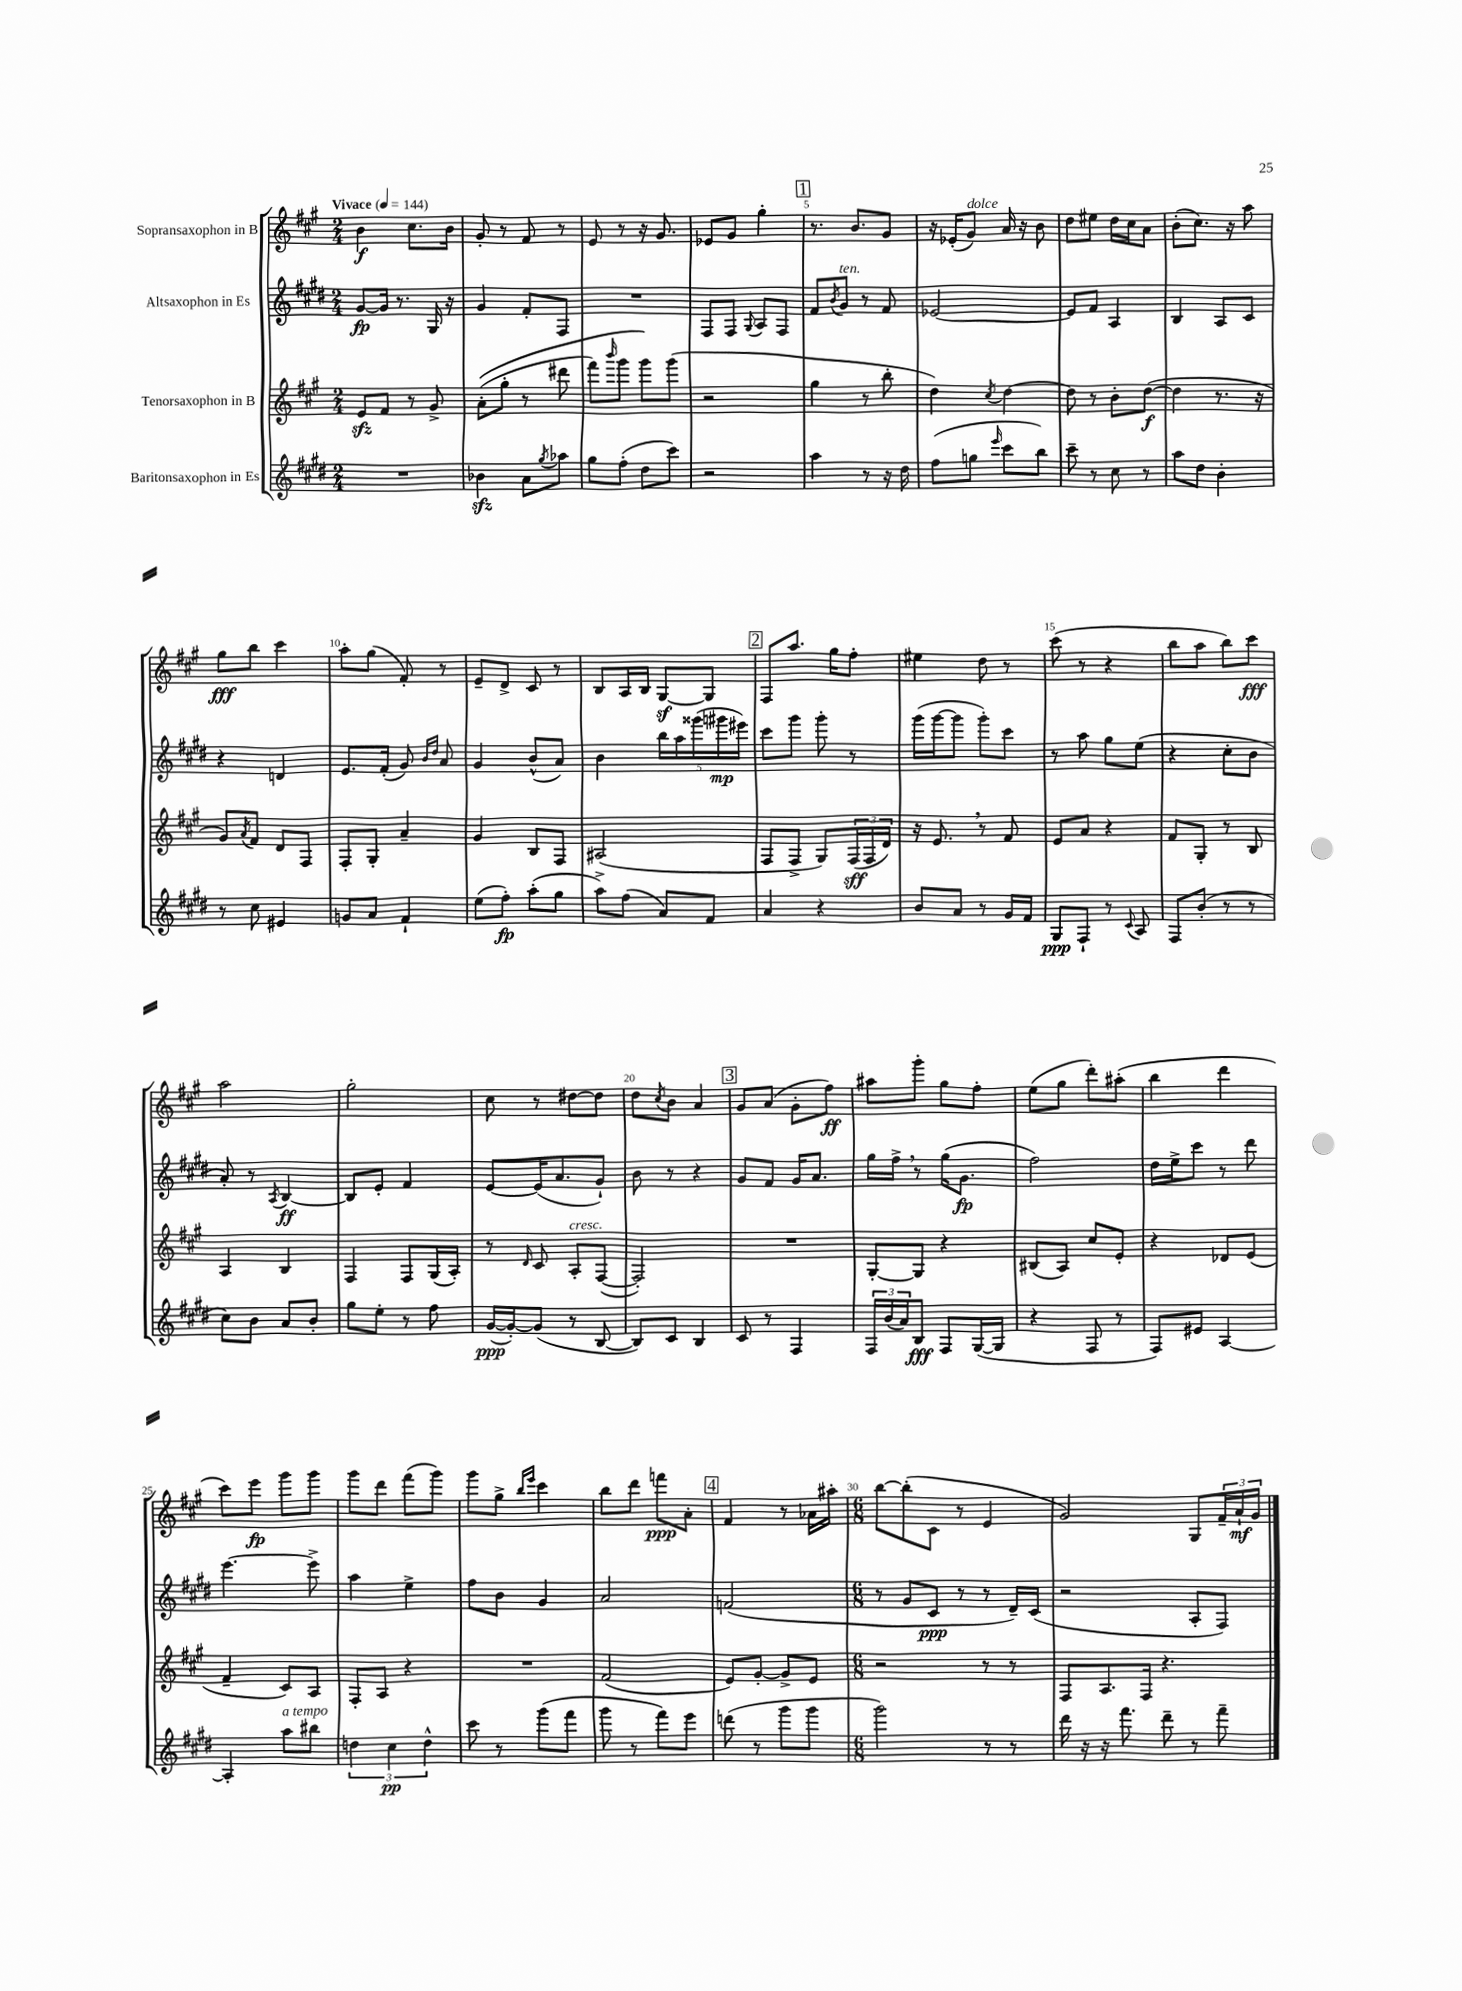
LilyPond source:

<<
\new StaffGroup <<
\new Staff = "s0" \with { instrumentName = "Sopransaxophon in B" } {
    \clef treble \key a \major \numericTimeSignature \time 2/4 \tempo "Vivace" 4 = 144
    b'4\f cis''8. b'16 |
    gis'8-. r8 fis'8 r8 |
    e'8 r8 r16 gis'8. |
    ees'8 gis'8 gis''4-. |
    \mark \markup { \box "1" } r8. b'8. gis'8 |
    r16 ees'16-.( gis'8^\markup { \italic "dolce" }) a'16 r16 b'8 |
    d''8 eis''8 d''16 cis''16 a'8 |
    b'8-.( cis''8.) r16 a''8 |
    gis''8\fff b''8 cis'''4 |
    a''8-. gis''8( fis'8-.) r8 |
    e'8-- d'8-> cis'8 r8 |
    b8 a16 b16 gis8~\sf gis8 |
    \mark \markup { \box "2" } fis8 a''8. gis''16 fis''8-. |
    eis''4 d''8 r8 |
    cis'''8( r8 r4 |
    b''8 a''8 b''8) cis'''8\fff |
    a''2 |
    gis''2-. |
    cis''8 r8 dis''8~ dis''8 |
    d''8 \acciaccatura { cis''8 } b'8 a'4 |
    \mark \markup { \box "3" } gis'8 a'8( gis'8-. fis''8\ff) |
    ais''8 gis'''8-. gis''8 fis''8-. |
    e''8( gis''8 d'''8-.) ais''8-.( |
    b''4 d'''4 |
    cis'''8) e'''8\fp gis'''8 gis'''8 |
    gis'''8 d'''8 fis'''8( gis'''8) |
    gis'''8 gis''8-> \grace { b''16 e'''16 } cis'''4 |
    b''8 d'''8 f'''8\ppp a'8-. |
    \mark \markup { \box "4" } fis'4 r8 aes'16 ais''16-. |
    \numericTimeSignature \time 6/8 b''8~ b''8-.( cis'8 r8 e'4 |
    gis'2) gis8 \tuplet 3/2 { fis'16-- a'16-!\mf gis'16 } \bar "|." |
}
\new Staff = "s1" \with { instrumentName = "Altsaxophon in Es" } {
    \clef treble \key e \major \numericTimeSignature \time 2/4
    gis'8~\fp gis'16 r8. gis16 r16 |
    gis'4 fis'8-. fis8 |
    R2 |
    fis8 fis8 \appoggiatura { gis8 } a8 fis8 |
    \mark \markup { \box "1" } fis'8 \acciaccatura { b'8 } gis'8^\markup { \italic "ten." } r8 fis'8 |
    ees'2~ |
    ees'8 fis'8 a4 |
    b4 a8 cis'8 |
    r4 d'4 |
    e'8. fis'16-.( gis'8) \grace { b'16 dis''16 } a'8 |
    gis'4 b'8-^( a'8) |
    b'4 \tuplet 5/4 { b''16 a''16 gisis'''16( gis'''16\mp eis'''16) } |
    \mark \markup { \box "2" } cis'''8 gis'''8 gis'''8-. r8 |
    gis'''16( gis'''16~ gis'''8 gis'''8-.) cis'''8 |
    r8 a''8 gis''8 e''8( |
    r4 cis''8-. b'8 |
    a'8-.) r8 \acciaccatura { a8 } b4~\ff |
    b8 e'8-. fis'4 |
    e'8~ e'16( a'8. gis'8-!) |
    b'8 r8 r4 |
    \mark \markup { \box "3" } gis'8 fis'8 gis'16 a'8. |
    gis''16 fis''16-> \breathe r8 gis''16( gis'8.\fp |
    fis''2) |
    dis''16 e''16-> cis'''8 r8 dis'''8 |
    e'''4.~ e'''8-> |
    a''4 e''4-> |
    fis''8 b'8 gis'4 |
    a'2 |
    \mark \markup { \box "4" } f'2( |
    \numericTimeSignature \time 6/8 r8 gis'8 cis'8\ppp r8 r8 dis'16--) cis'16( |
    r2 a8-. fis8) \bar "|." |
}
\new Staff = "s2" \with { instrumentName = "Tenorsaxophon in B" } {
    \clef treble \key a \major \numericTimeSignature \time 2/4
    e'8\sfz fis'8 r8 gis'8-> |
    a'8-.(\( gis''8-. r8 dis'''8 |
    fis'''8) \grace { b'''16 } gis'''8 gis'''8\) gis'''8( |
    r2 |
    \mark \markup { \box "1" } gis''4 r8 b''8-. |
    d''4) \acciaccatura { cis''8 } d''4~ |
    d''8 r8 b'8-. d''8~\f( |
    d''4 r8. r16 |
    gis'8) \acciaccatura { a'8 } fis'8 d'8 fis8 |
    fis8-. gis8-. a'4-- |
    gis'4 b8 fis8 |
    ais2( |
    \mark \markup { \box "2" } fis8 fis8-> gis8) \tuplet 3/2 { fis16\sff( fis16 d'16) } |
    r16 e'8. \breathe r8 fis'8 |
    e'8 a'8 r4 |
    fis'8 gis8-. r8 b8 |
    a4 b4 |
    fis4 fis8 gis16( a16-.) |
    r8 \grace { d'16 } cis'8 a8-.^\markup { \italic "cresc." } fis8~( |
    fis2-.) |
    \mark \markup { \box "3" } R2 |
    gis8~-. gis8 r4 |
    bis8( a8) cis''8 e'8-. |
    r4 des'8 e'8( |
    fis'4-- cis'8) a8 |
    fis8-. a8 r4 |
    R2 |
    fis'2( |
    \mark \markup { \box "4" } e'8) gis'8~-. gis'8-> e'8 |
    \numericTimeSignature \time 6/8 r2 r8 r8 |
    fis8 a8. fis16 r4. \bar "|." |
}
\new Staff = "s3" \with { instrumentName = "Baritonsaxophon in Es" } {
    \clef treble \key e \major \numericTimeSignature \time 2/4
    R2 |
    bes'4\sfz a'8 \acciaccatura { gis''8 } aes''8 |
    gis''8 fis''8-.( dis''8 cis'''8) |
    r2 |
    \mark \markup { \box "1" } a''4 r8 r16 dis''16 |
    fis''8( g''8 \grace { e'''16 } cis'''8 b''8) |
    cis'''8-- r8 cis''8 r8 |
    a''8 dis''8 b'4-. |
    r8 cis''8 eis'4 |
    g'8 a'8 fis'4-! |
    e''8( fis''8-.\fp) a''8-.( gis''8 |
    a''8->) fis''8( a'8) fis'8 |
    \mark \markup { \box "2" } a'4 r4 |
    b'8 a'8 r8 gis'16 fis'16 |
    gis8\ppp fis8-! r8 \appoggiatura { cis'8 } a8 |
    fis8 b'8-.( r8 r8 |
    cis''8) b'8 a'8 b'8-. |
    gis''8 e''8-. r8 fis''8 |
    gis'16~\ppp( gis'16~-.) gis'8( r8 b8~ |
    b8) cis'8 b4 |
    \mark \markup { \box "3" } cis'8 r8 fis4 |
    \tuplet 3/2 { fis16 b'16( a'16) } b8\fff fis8 gis16~( gis16 |
    r4 fis8 r8 |
    fis8) eis'8 a4~ |
    a4-. a''8^\markup { \italic "a tempo" } bis''8 |
    \tuplet 3/2 { d''4 cis''4\pp d''4-^ } |
    cis'''8 r8 gis'''8( fis'''8 |
    gis'''8 r8 fis'''8) e'''8 |
    \mark \markup { \box "4" } d'''8( r8 gis'''8 gis'''8 |
    \numericTimeSignature \time 6/8 gis'''2) r8 r8 |
    dis'''16 r16 r16 fis'''8. dis'''8-- r8 fis'''8-- \bar "|." |
}
>>
>>
\layout { \context { \Score \override BarNumber.break-visibility = ##(#f #t #t) barNumberVisibility = #(every-nth-bar-number-visible 5) } }
